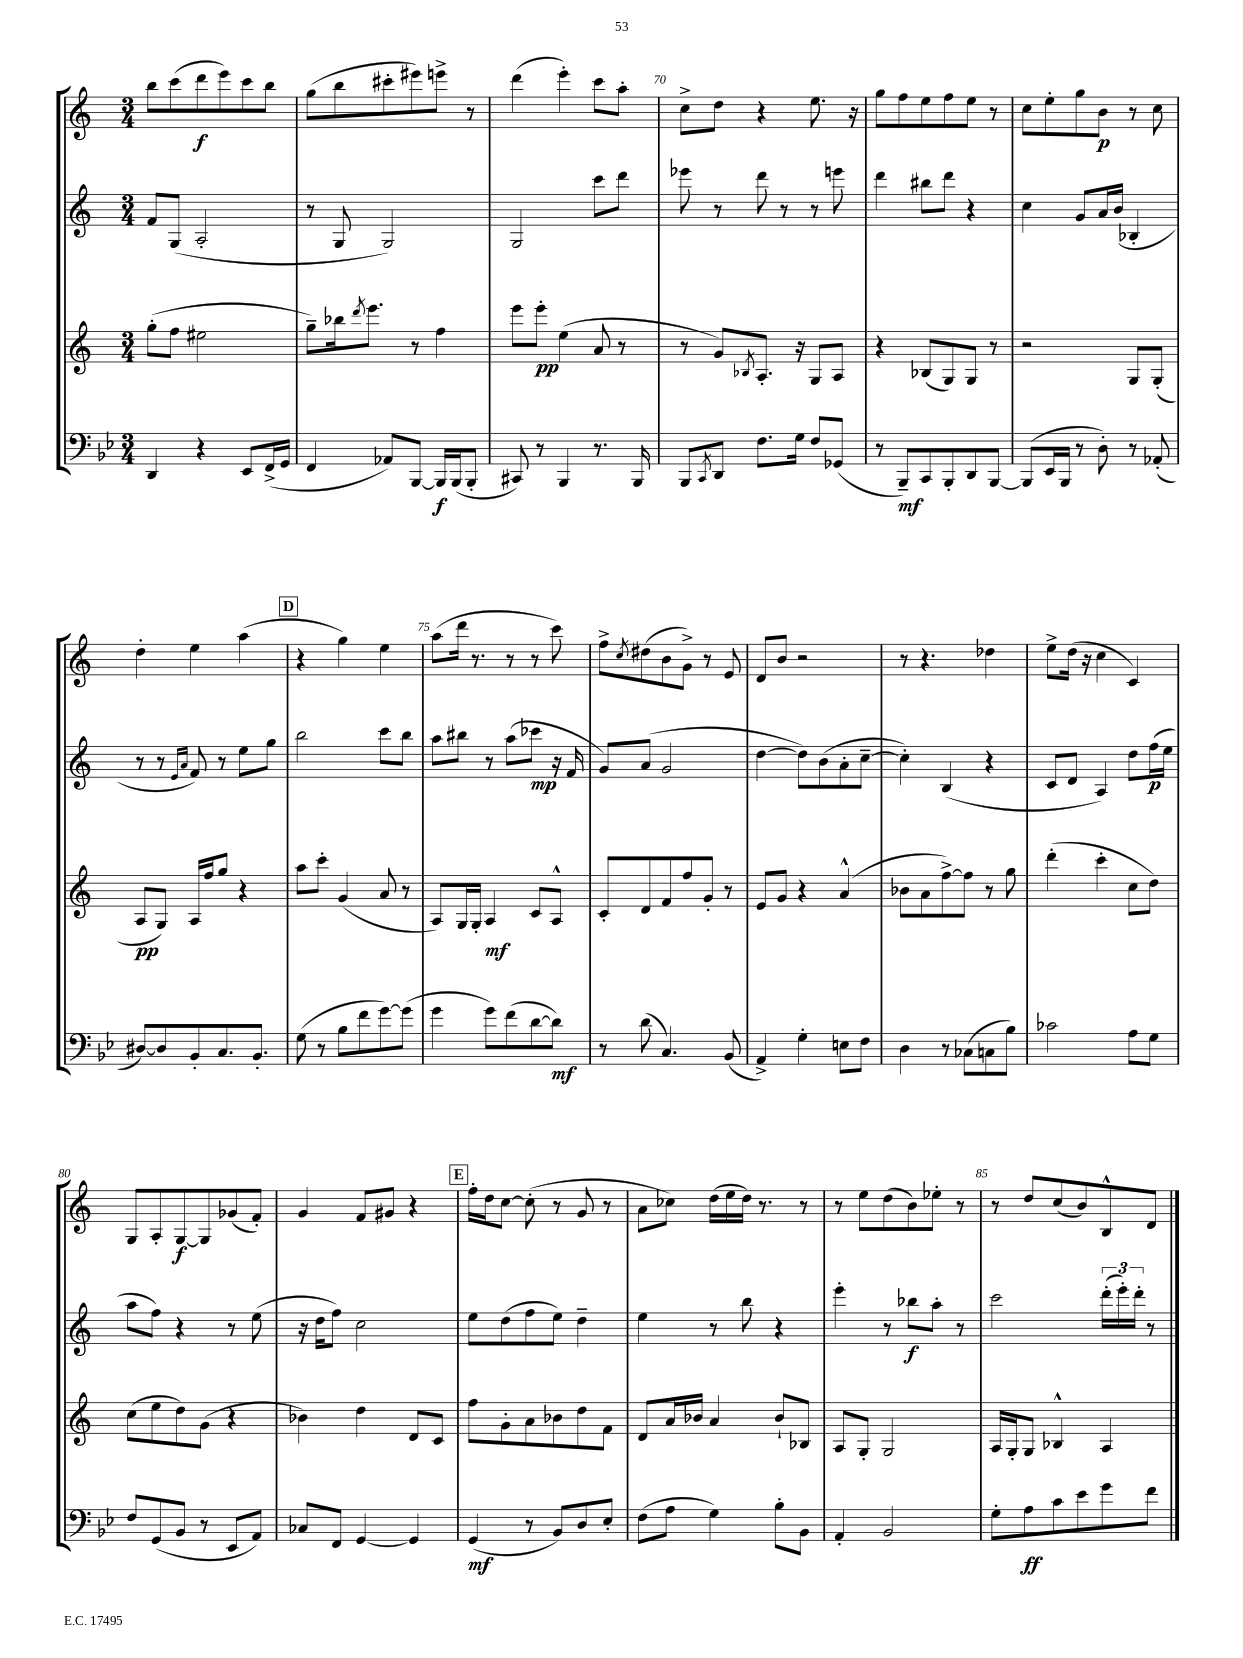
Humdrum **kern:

**kern	**kern	**kern	**kern
*staff4	*staff3	*staff2	*staff1
*clefF4	*clefG2	*clefG2	*clefG2
*k[b-e-]	*k[]	*k[]	*k[]
*M3/4	*M3/4	*M3/4	*M3/4
4DD	(8gg'	8f	8bb
.	8ff	(8G	(8ccc
4r	2ee#	2A'	8ddd
.	.	.	8eee)
8EE-	.	.	8ccc
(16FF^	.	.	8bb
16GG	.	.	.
=	=	=	=
4FF	8gg~)	8r	(8gg
.	16bb-	8G	8bb
.	8qddd	.	.
.	8.eee	.	.
8AA-)	.	2G)	8ccc#'
[8BBB-	8r	.	8eee#)
16BBB-]	4ff	.	8eee^
(16BBB-	.	.	.
8BBB-'	.	.	8r
=	=	=	=
8CC#)	8eee	2G	(4ddd
8r	8eee'	.	.
4BBB-	(4ee	.	4eee')
8.r	8a	8ccc	8ccc
.	8r	8ddd	8aa'
16BBB-	.	.	.
=	=	=	=
8BBB-	8r	8eee-	8cc^
8qCC	.	.	.
8DD	8g)	8r	8dd
.	8qB-	.	.
8.F	8.A'	8ddd	4r
.	.	8r	.
16G	16r	.	.
8F	8G	8r	8.ee
(8GG-	8A	8eee	.
.	.	.	16r
=	=	=	=
8r	4r	4ddd	8gg
8BBB-~)	.	.	8ff
8CC	(8B-	8bb#	8ee
8BBB-'	8G)	8ddd	8ff
8DD	8G	4r	8ee
[8BBB-	8r	.	8r
=	=	=	=
(8BBB-]	2r	4cc	8cc
16EE-	.	.	8ee'
16BBB-	.	.	.
8r	.	8g	8gg
8D')	.	16a	8b
.	.	(16b	.
8r	8G	4B-'	8r
(8AA-'	(8G'	.	8cc
=	=	=	=
[8D#)	8A	8r	4dd'
8D#]	8G)	8r	.
.	.	16qqe	.
.	.	16qqa	.
8BB-'	16A	8f)	4ee
.	16ff	.	.
8.C	8gg	8r	.
.	4r	8ee	(4aa
8.BB-'	.	.	.
.	.	8gg	.
=	=	=	=
(8G	8aa	2bb	4r
8r	8ccc'	.	.
8B-	(4g	.	4gg)
8f	.	.	.
[8g)	8a	8ccc	4ee
(8g]	8r	8bb	.
=	=	=	=
4g	8A)	8aa	(8aa
.	16G	8bb#	16ddd
.	16G'	.	8.r
8g)	4A	8r	.
(8f	.	(8aa	8r
[8d	8c	8ccc-	8r
8d])	8A^^	16r	8ccc)
.	.	16f	.
=	=	=	=
8r	8c'	8g)	8ff^
.	.	.	8qcc
(8d	8d	(8a	(8dd#
4.C)	8f	2g	8b
.	8ff	.	8g^)
.	8g'	.	8r
(8BB-	8r	.	8e
=	=	=	=
4AA^)	8e	[4dd	8d
.	8g	.	8b
4G'	4r	8dd])	2r
.	.	(8b	.
8E	(4a^^	8a'	.
8F	.	[8cc~	.
=	=	=	=
4D	8b-	4cc'])	8r
.	8a	.	4.r
8r	[8ff^)	(4B	.
(8C-	8ff]	.	.
8C	8r	4r	4dd-
8B-)	8gg	.	.
=	=	=	=
2c-	(4ddd'	8c	8ee^
.	.	8d	(16dd
.	.	.	16r
.	4ccc'	4A)	4cc
8A	8cc	8dd	4c)
8G	8dd)	(16ff	.
.	.	16ee	.
=	=	=	=
8F	(8cc	8aa	8G
(8GG	8ee	8ff)	8A'
8BB-	8dd)	4r	[8G
8r	(8g	.	8G]
8EE-	4r	8r	(8g-
8AA)	.	(8ee	8f')
=	=	=	=
8C-	4b-)	16r	4g
.	.	16dd	.
8FF	.	8ff)	.
[4GG	4dd	2cc	8f
.	.	.	8g#
4GG]	8d	.	4r
.	8c	.	.
=	=	=	=
(4GG	8ff	8ee	16ff'
.	.	.	16dd
.	8g'	(8dd	[8cc
8r	8a	8ff	(8cc']
8BB-)	8b-	8ee)	8r
8D	8dd	4dd~	8g
8E-'	8f	.	8r
=	=	=	=
(8F	8d	4ee	8a
8A	16a	.	8cc-)
.	16b-	.	.
4G)	4a	8r	(16dd
.	.	.	16ee
.	.	8bb	16dd)
.	.	.	8.r
8B-'	8b-`	4r	.
8BB-	8B-	.	8r
=	=	=	=
4AA'	8A	4eee'	8r
.	8G'	.	8ee
2BB-	2G	8r	(8dd
.	.	8bb-	8b)
.	.	8aa'	8ee-'
.	.	8r	8r
=	=	=	=
8G'	16A	2ccc	8r
.	16G'	.	.
8A	8G	.	8dd
8c	4B-^^	.	(8cc
8e-	.	.	8b)
8g	4A	(24ddd'	8B^^
.	.	24eee')	.
.	.	24ddd'	.
8f	.	8r	8d
==	==	==	==
*-	*-	*-	*-
